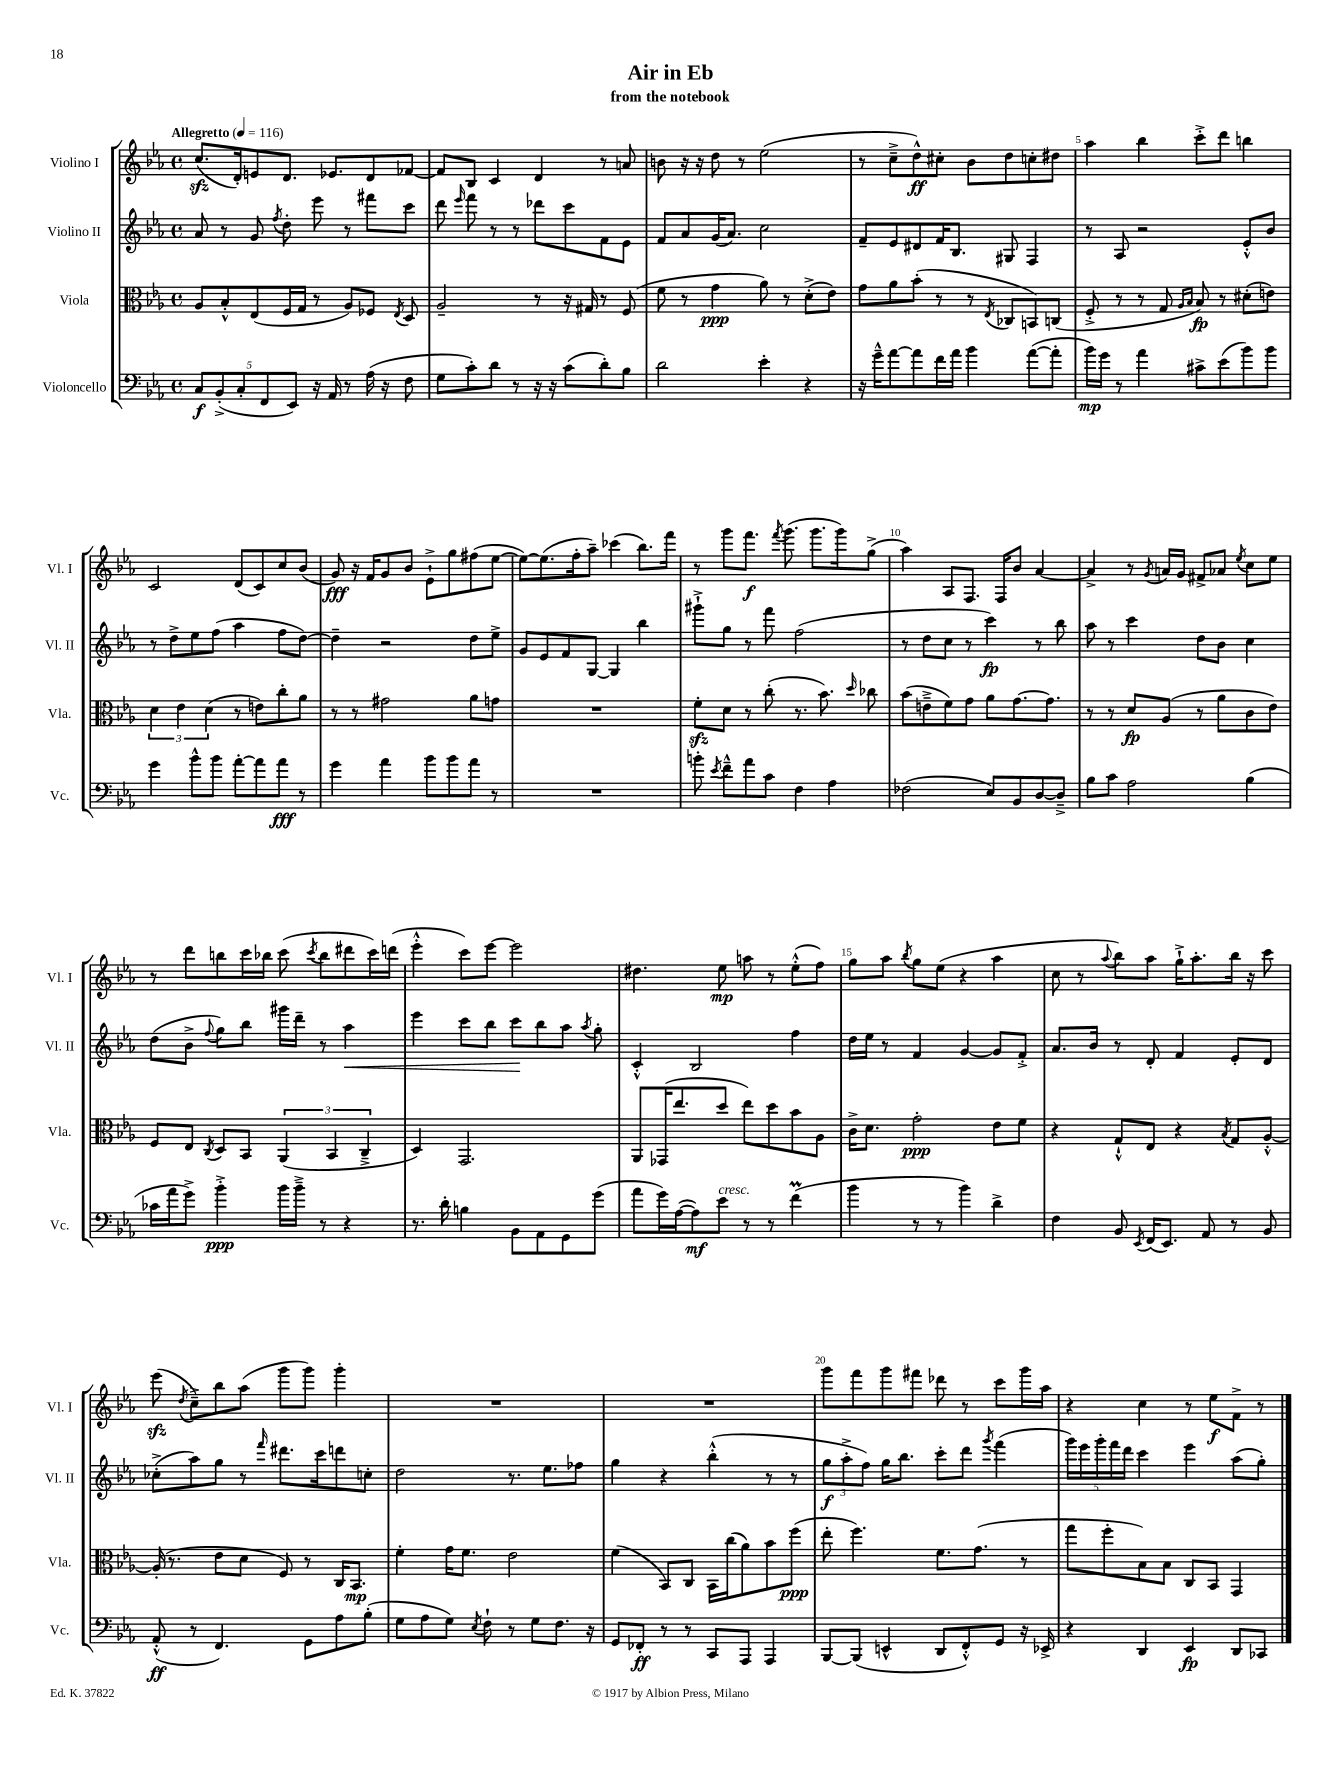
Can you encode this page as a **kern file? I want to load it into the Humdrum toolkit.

**kern	**kern	**kern	**kern
*staff4	*staff3	*staff2	*staff1
*clefF4	*clefC3	*clefG2	*clefG2
*k[b-e-a-]	*k[b-e-a-]	*k[b-e-a-]	*k[b-e-a-]
*M4/4	*M4/4	*M4/4	*M4/4
*met(c)	*met(c)	*met(c)	*met(c)
*MM116	*MM116	*MM116	*MM116
10C	8A-	8a-	(8.cc
(10BB-'^	.	.	.
.	8B-'^^	8r	.
.	.	.	16d')
10C'	.	.	.
.	(8E-	8g	8e
10FF	.	.	.
.	.	8qff	.
.	16F	8dd'	8.d
10EE-)	.	.	.
.	16G	.	.
16r	8r	8eee-	.
16AA-	.	.	8.e-
8r	8A-)	8r	.
(16A-	8F-	8fff#	8d
16r	.	.	.
.	8qE-	.	.
8F	8D	8ccc	[8f-
=	=	=	=
8G	2A-~	8ddd	8f-]
.	.	16qqeee-	.
8c')	.	8fff	8B-
8d	.	8r	4c
8r	.	8r	.
16r	8r	8ddd-	4d
16r	.	.	.
(8c	16r	8ccc	.
.	16G#	.	.
8d')	8r	8f	8r
8B-	(8F	8e-	8a
=	=	=	=
2d	8f	8f	8b
.	8r	8a-	16r
.	.	.	16r
.	4g	(16g	8dd
.	.	8.a-)	.
.	.	.	8r
4e-'	8a-)	2cc	(2ee-
.	8r	.	.
4r	(8d'^	.	.
.	8e-)	.	.
=	=	=	=
16r	8g	8f~	8r
16g~^^	.	.	.
[8a-	8a-	8e-	8cc~^
8a-]	(8b-'	8d#	8dd^^)
16f	8r	16f	8cc#'
16a-	.	8.B-	.
4b-	8r	.	8b-
.	8qE-	.	.
.	8C-	8G#	8dd
([8a-	8BB)	4F	8cc'
8a-']	(8C	.	8dd#
=	=	=	=
16b-)	8F'^	8r	4aa-
16g	.	.	.
8r	8r	8A-	.
4a-	8r	2r	4bb-
.	8G	.	.
.	16qqA-	.	.
.	16qqB-	.	.
8c#^	8B-)	.	8ccc'^
(8e-	8r	.	8ddd
8b-)	(8d#'	8e-'^^	4bb
8b-	8e)	8b-	.
=	=	=	=
4g	6d	8r	2c
.	.	8dd^	.
.	6e-	.	.
8b-^^	.	8ee-	.
.	(6d	.	.
8b-	.	(8ff	.
[8a-'	8r	4aa-	(8d
8a-]	8e)	.	8c)
8a-	8cc'	8ff	8cc
8r	8a-	[8dd)	(8b-
=	=	=	=
4g	8r	4dd~]	8g)
.	8r	.	16r
.	.	.	16f
4a-	2g#	2r	8g
.	.	.	8b-
8b-	.	.	8e-`^
8b-	.	.	8gg
8a-	8a-	8dd	(8ff#
8r	8g	8ee-^	[8ee-
=	=	=	=
1r	1r	8g	8ee-_)
.	.	8e-	(8.ee-]
.	.	8f	.
.	.	.	16ff'
.	.	[8G	8aa-~)
.	.	4G]	(4ccc-
.	.	4bb-	8.bb-)
.	.	.	16fff
=	=	=	=
8b'	8f'	8ggg#`^	8r
8qe-	.	.	.
8f~^^	8d	8gg	8ggg
8a-	8r	8r	8.fff
8c	(8cc'	8fff	.
.	.	.	8qfff
.	.	.	(8.ggg
4F	8.r	(2ff	.
.	.	.	8.ggg
.	8.b-)	.	.
4A-	.	.	.
.	.	.	16ggg)
.	16qqdd	.	.
.	8cc-	.	(8gg^
=	=	=	=
(2F-	(8b-	8r	4aa-)
.	8e~^	8dd	.
.	8f)	8cc	8A-
.	8g	8r	8.F
8E-)	8a-	4ccc)	.
.	.	.	16F
8BB-	[8.g	.	8b-
[8D	.	8r	[4a-
.	8.g]	.	.
8D~^]	.	8bb-	.
=	=	=	=
8B-	8r	8aa-	4a-^]
8c	8r	8r	.
2A-	8d	4ccc	8r
.	.	.	8qg
.	(8A-	.	16a
.	.	.	16g
.	8r	8dd	8f#^
.	8a-	8b-	8a-
.	.	.	8qee-
(4B-	8c	4cc	8cc
.	8e-)	.	8ee-
=	=	=	=
16c-	8F	(8dd	8r
16a-	.	.	.
8g^)	8E-	8b-^	8ddd
.	8qC	8qqff	.
4b-'^	8D	8gg)	8bb
.	8BB-	8bb-	16ccc
.	.	.	16bb-
16b-	(6AA-	16ggg#	(8ccc
16b-~^	.	16ddd~	.
.	.	.	8qccc
8r	.	8r	8bb-
.	6BB-	.	.
4r	.	4aa-	8ddd#
.	6C~^	.	.
.	.	.	16ccc)
.	.	.	(16ddd
=	=	=	=
8.r	4D)	4eee-	4eee-'^^
16d'	.	.	.
4B	2.GG	8ccc	8ccc)
.	.	8bb-	[8eee-
8BB-	.	8ccc	2eee-]
8AA-	.	8bb-	.
8GG	.	8aa-	.
.	.	8qaa-	.
(8g	.	8gg'	.
=	=	=	=
8a-	8AA-	4c'^^	4.dd#
16g)	(16GG-	.	.
([16A-	8.ee-	.	.
8A-])	.	2B-	.
8e-	8dd	.	8ee-
8r	8ee-)	.	8aa
8r	8dd	.	8r
(4f	8b-	4ff	(8ee-'^^
.	8A-	.	8ff)
=	=	=	=
4b-	16c^	16dd	8gg
.	8.d	16ee-	.
.	.	8r	8aa-
.	.	.	8qbb-
8r	2g'	4f	8gg
8r	.	.	(8ee-
4b-)	.	[4g	4r
4d^	8e-	8g]	4aa-
.	8f	8f'^	.
=	=	=	=
4F	4r	8.a-	8cc
.	.	.	8r
.	.	16b-	.
.	.	.	8qqaa-
8BB-	8G`^^	8r	8bb-)
8qEE-	.	.	.
(16FF	8E-	8d'	8aa-
8.EE-)	.	.	.
.	4r	4f	16gg`^
.	.	.	8.aa-'
8AA-	.	.	.
.	8qB-	.	.
8r	8G	8e-'	16bb-
.	.	.	16r
8BB-	[8A-'^^	8d	8ccc
=	=	=	=
(8AA-'^^	(16A-']	(8cc-'^	(8eee-
.	8.r	.	.
.	.	.	8qdd
8r	.	8aa-)	8cc~^)
4.FF)	8e-	8gg	8bb-
.	8d	8r	(8aa-
.	.	16qqfff	.
.	8F)	8.ddd#	8ggg
8GG	8r	.	8ggg)
.	.	16ccc	.
8A-	16C	8ddd	4ggg'
.	8.BB-	.	.
(8B-'	.	8cc'	.
=	=	=	=
8G	4f'	2dd	1r
8A-	.	.	.
8G)	16g	.	.
.	8.f	.	.
8qE-	.	.	.
8F`	.	.	.
8r	2e-	8.r	.
8G	.	.	.
.	.	8.ee-	.
8.F	.	.	.
.	.	8ff-	.
16r	.	.	.
=	=	=	=
8GG	(4f	4gg	1r
8FF-'	.	.	.
8r	8BB-)	4r	.
8r	8C	.	.
8CC	16BB-	(4bb-'^^	.
.	(16cc	.	.
8AAA-	8a-)	.	.
4AAA-	8b-	8r	.
.	(8ff	8r	.
=	=	=	=
[8BBB-	8ee-'	12gg	8ggg
.	.	12aa-'^	.
(8BBB-]	4.ff)	.	8fff
.	.	12ff)	.
4EE^^	.	16gg	8ggg
.	.	8.bb-	.
.	.	.	8fff#
8DD	8.f	8ccc'	8ddd-
8FF'^^)	.	8ddd	8r
.	(8.g	.	.
.	.	8qggg	.
8GG	.	(4fff	8ccc
16r	8r	.	16ggg
16EE-^	.	.	16aa-
=	=	=	=
4r	8gg	20ggg)	4r
.	.	20eee-	.
.	.	20ggg'	.
.	8ff'	.	.
.	.	20fff	.
.	.	20ddd	.
4DD	8B-)	4ccc	4cc
.	8B-	.	.
4EE-	8C	4eee-	8r
.	8BB-	.	8ee-
8DD	4GG	(8aa-	8f^
8CC-	.	8gg')	8r
==	==	==	==
*-	*-	*-	*-
